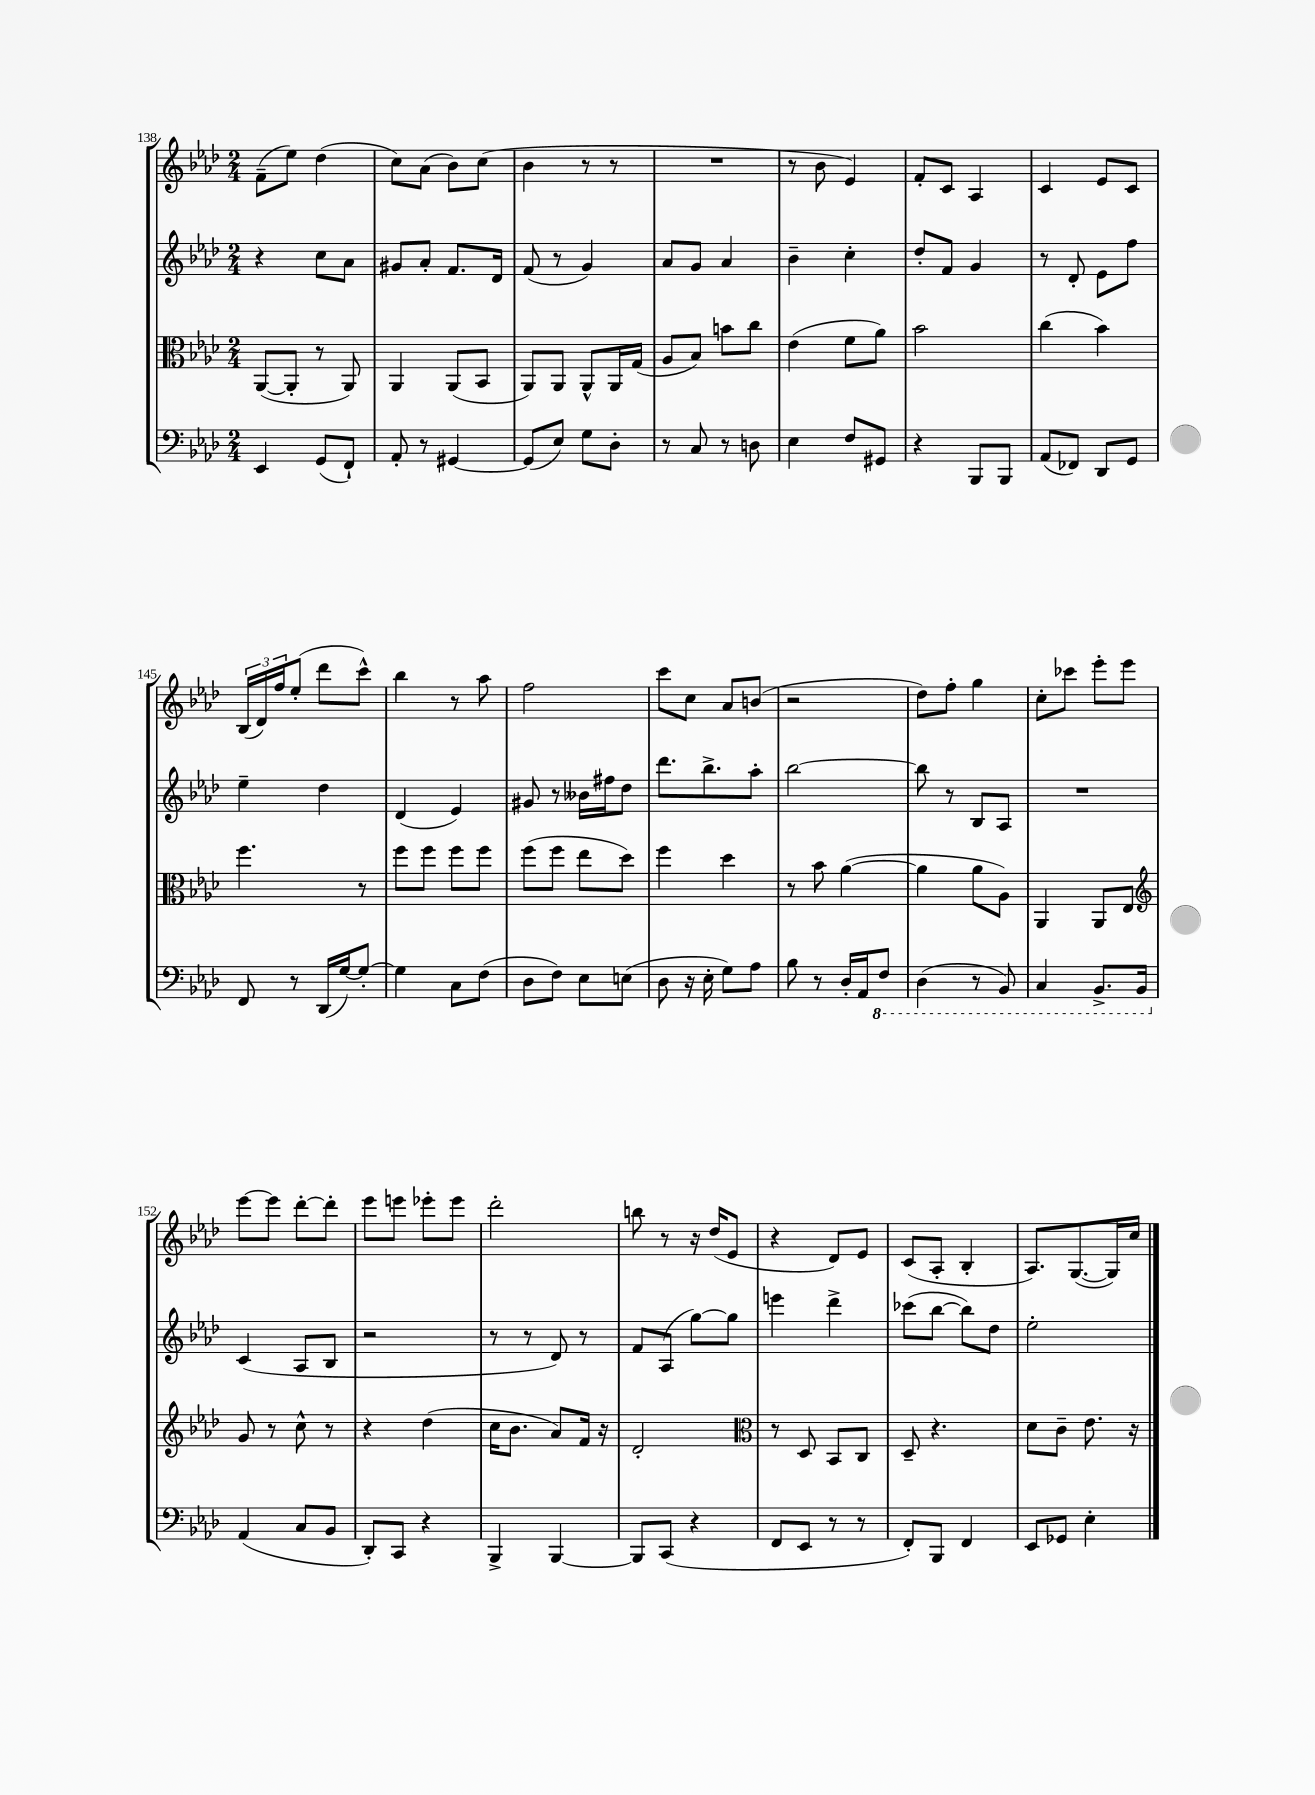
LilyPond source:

<<
\new StaffGroup <<
\new Staff = "s0" {
    \clef treble \key aes \major \numericTimeSignature \time 2/4
    f'8--( ees''8) des''4( |
    c''8) aes'8( bes'8) c''8( |
    bes'4 r8 r8 |
    R2 |
    r8 bes'8 ees'4) |
    f'8-. c'8 aes4 |
    c'4 ees'8 c'8 |
    \tuplet 3/2 { bes16( des'16) f''16 } ees''8-.( des'''8 c'''8-^) |
    bes''4 r8 aes''8 |
    f''2 |
    c'''8 c''8 aes'8 b'8( |
    r2 |
    des''8) f''8-. g''4 |
    c''8-. ces'''8 ees'''8-. ees'''8 |
    ees'''8~ ees'''8 des'''8~-. des'''8-. |
    ees'''8 e'''8 ees'''8-. ees'''8 |
    des'''2-. |
    b''8 r8 r16 des''16( ees'8 |
    r4 des'8) ees'8 |
    c'8( aes8-. bes4-. |
    aes8.) g8.~( g16) c''16 \bar "|." |
}
\new Staff = "s1" {
    \clef treble \key aes \major \numericTimeSignature \time 2/4
    r4 c''8 aes'8 |
    gis'8 aes'8-. f'8. des'16 |
    f'8( r8 g'4) |
    aes'8 g'8 aes'4 |
    bes'4-- c''4-. |
    des''8-. f'8 g'4 |
    r8 des'8-. ees'8 f''8 |
    ees''4-- des''4 |
    des'4( ees'4) |
    gis'8 r8 beses'16 fis''16 des''8 |
    des'''8. bes''8.-> aes''8-. |
    bes''2~ |
    bes''8 r8 bes8 aes8 |
    R2 |
    c'4( aes8 bes8 |
    r2 |
    r8 r8 des'8) r8 |
    f'8 aes8( g''8~) g''8 |
    e'''4 des'''4-> |
    ces'''8( bes''8~ bes''8) des''8 |
    ees''2-. \bar "|." |
}
\new Staff = "s2" {
    \clef alto \key aes \major \numericTimeSignature \time 2/4
    aes,8~( aes,8-. r8 aes,8) |
    aes,4 aes,8( bes,8 |
    aes,8) aes,8 aes,8-^ aes,16 g16( |
    aes8 bes8) b'8 c''8 |
    ees'4( f'8 aes'8) |
    bes'2 |
    c''4( bes'4) |
    f''4. r8 |
    f''8 f''8 f''8 f''8 |
    f''8( f''8 ees''8 des''8) |
    f''4 des''4 |
    r8 bes'8 aes'4~( |
    aes'4 aes'8 aes8) |
    aes,4 aes,8 ees8 |
    \clef treble g'8 r8 c''8-^ r8 |
    r4 des''4( |
    c''16 bes'8. aes'8) f'16 r16 |
    des'2-. |
    \clef alto r8 des8 bes,8 c8 |
    des8-- r4. |
    des'8 c'8-- ees'8. r16 \bar "|." |
}
\new Staff = "s3" {
    \clef bass \key aes \major \numericTimeSignature \time 2/4
    ees,4 g,8( f,8-!) |
    aes,8-. r8 gis,4~ |
    gis,8( ees8) g8 des8-. |
    r8 c8 r8 d8 |
    ees4 f8 gis,8 |
    r4 bes,,8 bes,,8 |
    aes,8( fes,8) des,8 g,8 |
    f,8 r8 des,16( g16~) g8~-. |
    g4 c8 f8( |
    des8 f8) ees8 e8( |
    des8 r16 ees16-. g8) aes8 |
    bes8 r8 des16-. aes,16 \ottava #-1 f,8 |
    des,4( r8 bes,,8) |
    c,4 bes,,8.-> bes,,16 \ottava #0 |
    aes,4( c8 bes,8 |
    des,8-.) c,8 r4 |
    bes,,4-> bes,,4~ |
    bes,,8 c,8( r4 |
    f,8 ees,8 r8 r8 |
    f,8-.) bes,,8 f,4 |
    ees,8 ges,8 ees4-. \bar "|." |
}
>>
>>
\layout { \context { \Score currentBarNumber = #138 } }
